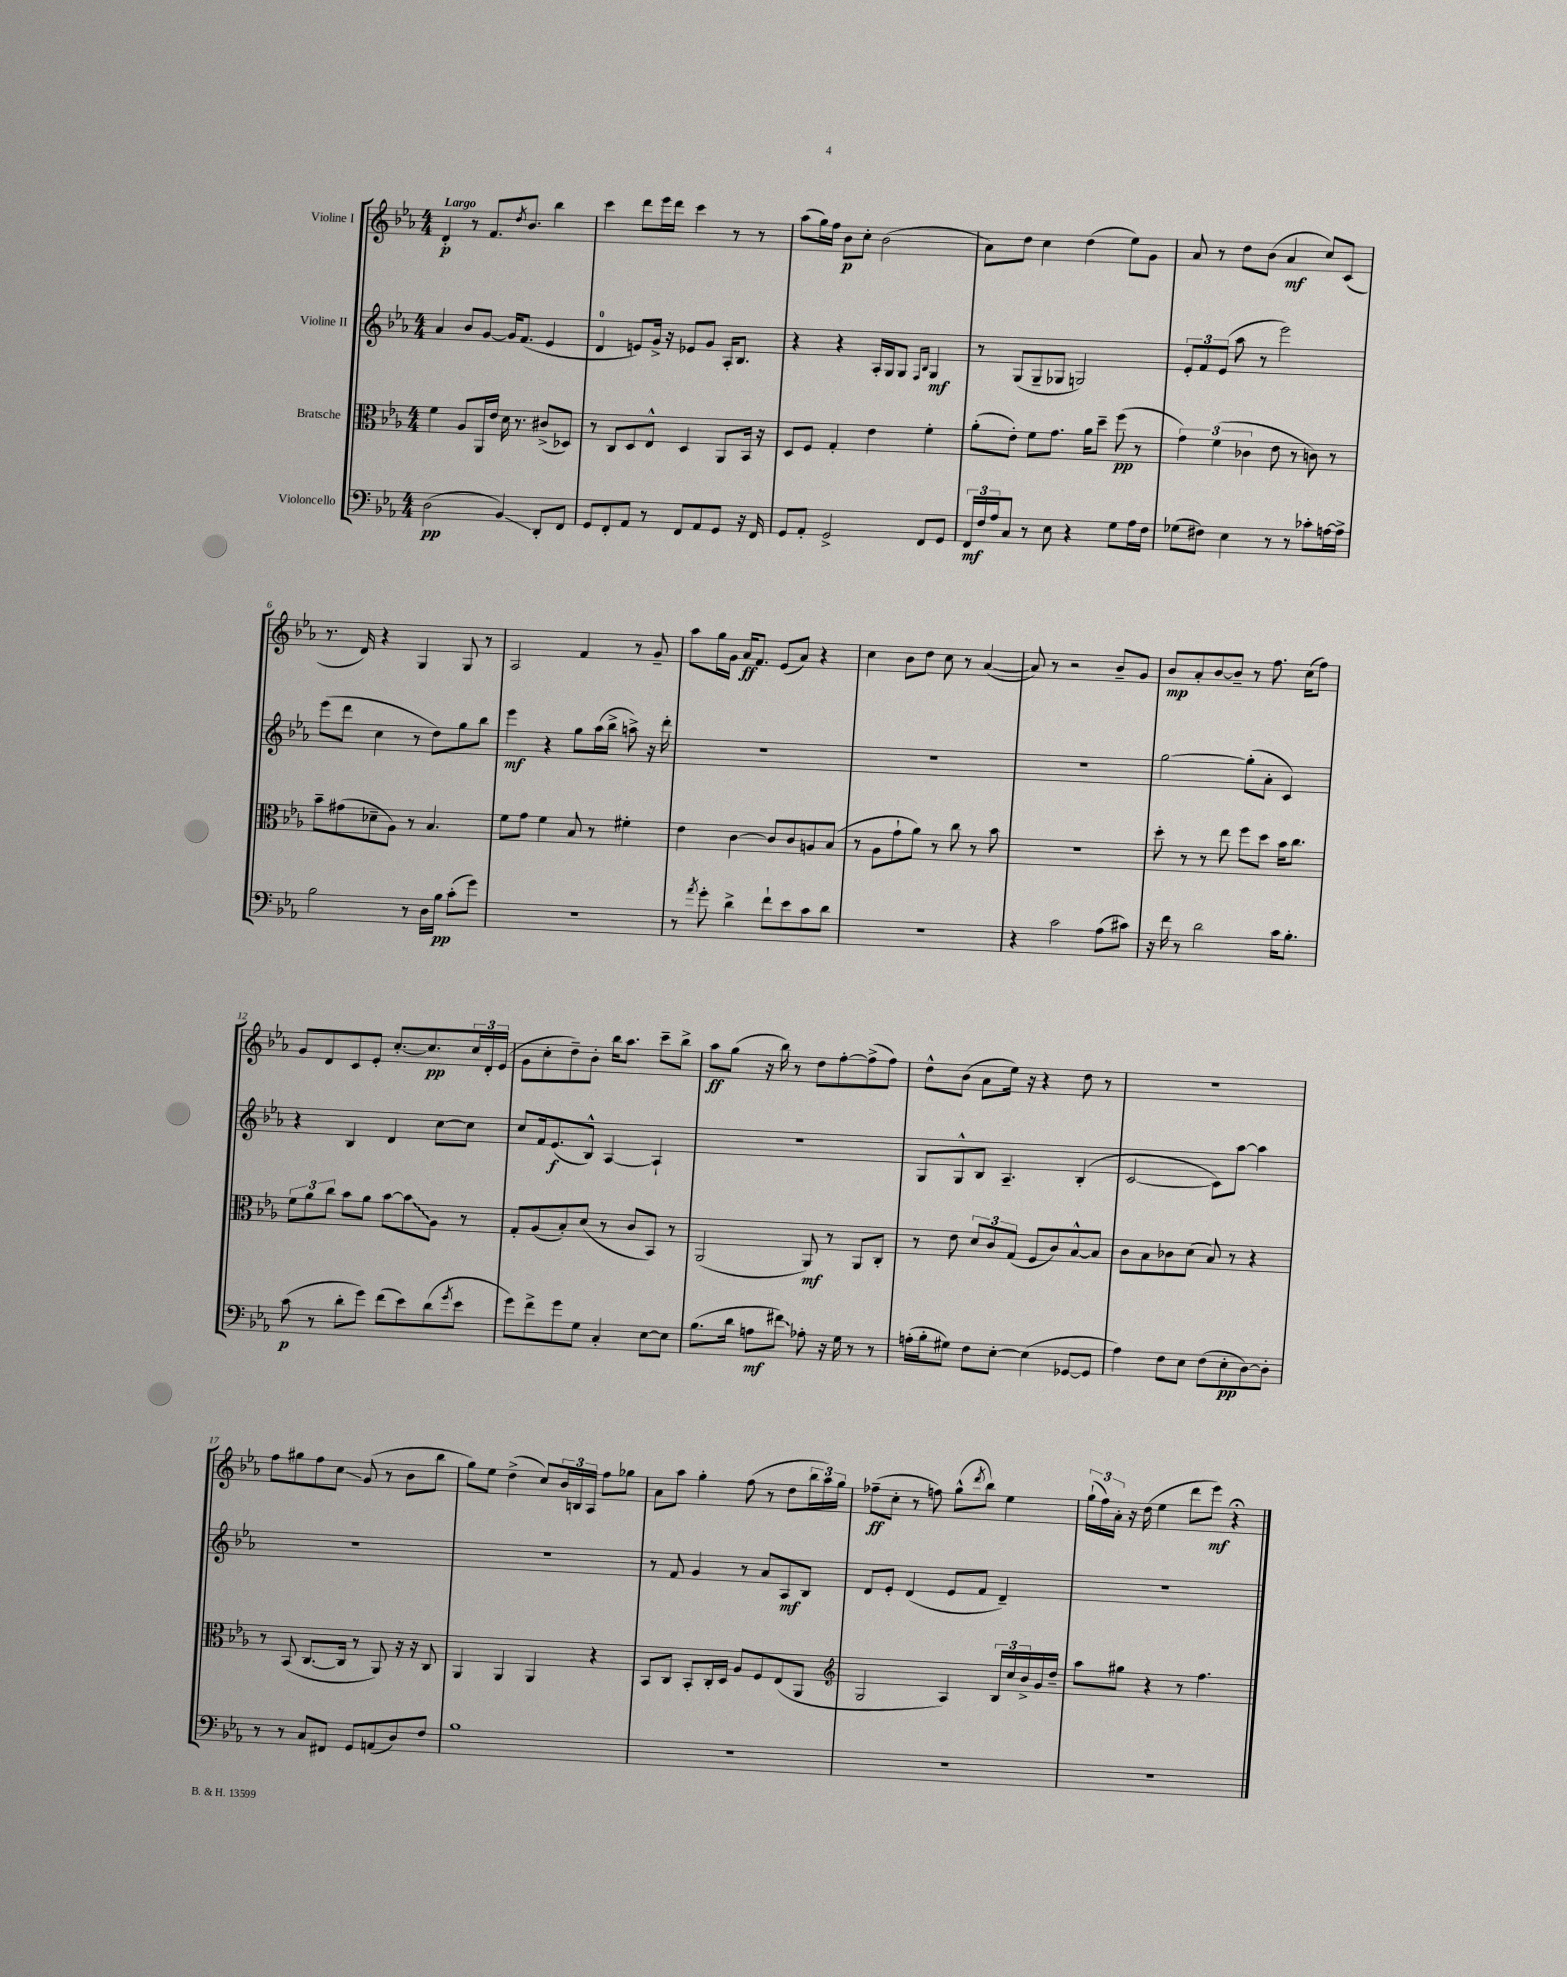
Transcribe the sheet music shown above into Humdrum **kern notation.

**kern	**kern	**kern	**kern
*staff4	*staff3	*staff2	*staff1
*clefF4	*clefC3	*clefG2	*clefG2
*k[b-e-a-]	*k[b-e-a-]	*k[b-e-a-]	*k[b-e-a-]
*M4/4	*M4/4	*M4/4	*M4/4
(2D	4f	4a-	4d'
.	8A-	8b-	8r
.	16AA-	[8g	8.f
.	16e-	.	.
4BB-)	16d	16g]	.
.	.	.	8qdd
.	8.r	(8.f	8.b-
8DD'	(8c#^	4e-	4bb-
8FF	8D-)	.	.
=	=	=	=
8GG	8r	4d	4ccc
8FF'	8C	.	.
8AA-	8D	8e)	8ddd
8r	8E-^^	16g^	16eee-
.	.	16r	16ddd
8FF	4D	8e-	4ccc
8AA-	.	8g	.
8GG	8AA-	16A-'	8r
.	.	8.B-	.
16r	16BB-	.	8r
16FF	16r	.	.
=	=	=	=
8GG	8D	4r	(8aa-
8AA-'	8F	.	16gg)
.	.	.	16ff
2GG^	4G'	4r	8b-
.	.	.	8cc'
.	4e-	16A-'	(2b-
.	.	16G	.
.	.	8G	.
.	.	16qqF	.
.	.	16qqB-	.
8FF	4f'	4G	.
8GG	.	.	.
=	=	=	=
24FF	(8a-'	8r	8a-)
24F	.	.	.
24A-	.	.	.
8C	8e-')	(8G	8dd
8r	8f	8G~	4cc
8E-	8.g	8G-	.
4r	.	2G)	(4dd
.	16a-	.	.
.	8dd~	.	.
8G	(8ff	.	8ee-)
16A-	8r	.	8g
16F	.	.	.
=	=	=	=
(8G-	6g)	12e-'	8a-
.	.	12f	.
8F#)	.	.	8r
.	(6f	(12e-	.
4E-	.	8aa-	8dd
.	6c-	.	.
.	.	8r	(8b-
8r	8e-	2eee-)	4a-
8r	8r	.	.
8c-'	8c)	.	8cc)
[16A	8r	.	(8c
16A^]	.	.	.
=	=	=	=
2B-	8b-~	(8eee-	8.r
.	(8g#	8ddd	.
.	.	.	16d)
.	8d-~	4cc	4r
.	8A-)	.	.
8r	8r	8r	4G
16D	4.B-	8dd)	.
16B-	.	.	.
(8c'	.	8gg	8G
8g)	.	8bb-	8r
=	=	=	=
1r	8f	4eee-	2A-
.	8g	.	.
.	4f	4r	.
.	8B-	8gg	4f
.	8r	(16aa-	.
.	.	16bb-^	.
.	4f#'	8aa^)	8r
.	.	16r	8g~
.	.	16ddd'	.
=	=	=	=
8r	4e-	1r	8aa-
8qa-	.	.	.
8g'	.	.	16gg
.	.	.	16g
4d^	[4c	.	16a-
.	.	.	8.f
8f`	8c]	.	(8e-
8e-	8c	.	8a-)
8c	8A	.	4r
8d	(8B-	.	.
=	=	=	=
1r	8r	1r	4cc
.	8A-	.	.
.	8g`	.	8b-
.	8a-)	.	8dd
.	8r	.	8cc
.	8cc	.	8r
.	8r	.	([4a-
.	8b-	.	.
=	=	=	=
4r	1r	1r	8a-])
.	.	.	8r
2c	.	.	2r
(8A-	.	.	8b-~
8c#)	.	.	8g
=	=	=	=
16r	8dd'	[2gg	8b-
16f	.	.	.
8r	8r	.	8a-'
2d	8r	.	[8b-
.	8ee-	.	8b-~]
.	8ff	(8gg']	8r
.	8dd	8a-'	8.ff
16c	16b-	4c)	.
8.B-'	8.cc	.	(16cc
.	.	.	8ff)
=	=	=	=
(8c	12f	4r	8g
.	12a-	.	.
8r	.	.	8d
.	12cc	.	.
8d'	8b-	4B-	8c
8g)	8a-	.	8e-'
(8f	[8b-	4d	[8.cc'
8e-)	8b-]	.	.
.	.	.	8.cc]
(8d	8A-	[8cc	.
8qg	.	.	.
8e-	8r	8cc]	24cc
.	.	.	24d'
.	.	.	(24e-
=	=	=	=
8g)	8G'	8cc	8g
8f^	(8A-	16f	8cc'
.	.	(8.e-	.
8g	8B-')	.	8dd~)
8G	(8d	8B-^^)	8b-'
4C'	8r	[4A-	16bb-
.	.	.	8.aa-
.	8c	.	.
[8E-	8BB-)	4A-`]	8ccc~
8E-]	8r	.	8bb-^
=	=	=	=
(8.B-	(2AA-	1r	8aa-
.	.	.	(8gg
16d	.	.	.
8A	.	.	16r
.	.	.	16bb-)
8f#)	.	.	8r
8A-'	8AA-)	.	8dd
16r	8r	.	[8ff'
16G	.	.	.
8r	8AA-	.	(8ff^]
8r	8C'	.	8ff)
=	=	=	=
(16A'	8r	8G	8dd^^
16B-'	.	.	.
8G#)	8e-	8G^^	(8b-
8F	12d	8B-	8a-
.	12c	.	.
[8E-'	.	4.A-~	16ee-)
.	(12G	.	.
.	.	.	16r
(4E-]	8F	.	4r
.	8c)	.	.
[8GG-	[8B-^^	(4B-'	8dd
8GG-]	8B-]	.	8r
=	=	=	=
4A-)	8c	[2c	1r
.	8B-	.	.
8F	8c-	.	.
8E-	(8d	.	.
(8F	8B-)	8c])	.
8E-'	8r	[8aa-	.
[8D)	4r	4aa-]	.
8D']	.	.	.
=	=	=	=
8r	8r	1r	8ff
8r	(8BB-	.	8gg#
8C	[8.C	.	8ff
8FF#	.	.	8cc
.	16C]	.	.
8GG	8r	.	(8g
(8AA	8AA-)	.	8r
8D)	16r	.	8b-
.	16r	.	.
8F	8C	.	8bb-
=	=	=	=
1B-	4AA-	1r	8gg)
.	.	.	8ee-
.	4AA-	.	(4dd^
.	4AA-	.	8cc)
.	.	.	24b-
.	.	.	24B
.	.	.	24A-
.	4r	.	8ff
.	.	.	8gg-
=	=	=	=
1r	8BB-	8r	8a-
.	8C	8f	8aa-
.	8BB-'	4g	4gg'
.	16C'	.	.
.	16D	.	.
.	8A-	8r	(8ff
.	8F	8a-	8r
.	(8E-	8A-	8dd
.	8AA-	8B-	24bb-
.	.	.	24aa-)
.	.	.	24gg
=	=	=	=
*	*clefG2	*	*
1r	2G	8d	(8ff-~
.	.	8e-'	8cc'
.	.	(4d	8r
.	.	.	8ff)
.	4A-)	8e-	(8gg^^
.	.	.	8qddd
.	.	8f	8bb-)
.	24B-	4d~)	4ee-
.	24cc	.	.
.	24b-^	.	.
.	16g	.	.
.	16dd~	.	.
=	=	=	=
1r	8aa-	1r	(24gg`
.	.	.	24ff)
.	.	.	24a-'
.	8gg#	.	16r
.	.	.	(16dd
.	4r	.	4ee-
.	8r	.	8ddd
.	4.ff	.	8eee-)
.	.	.	4r;
==	==	==	==
*-	*-	*-	*-
